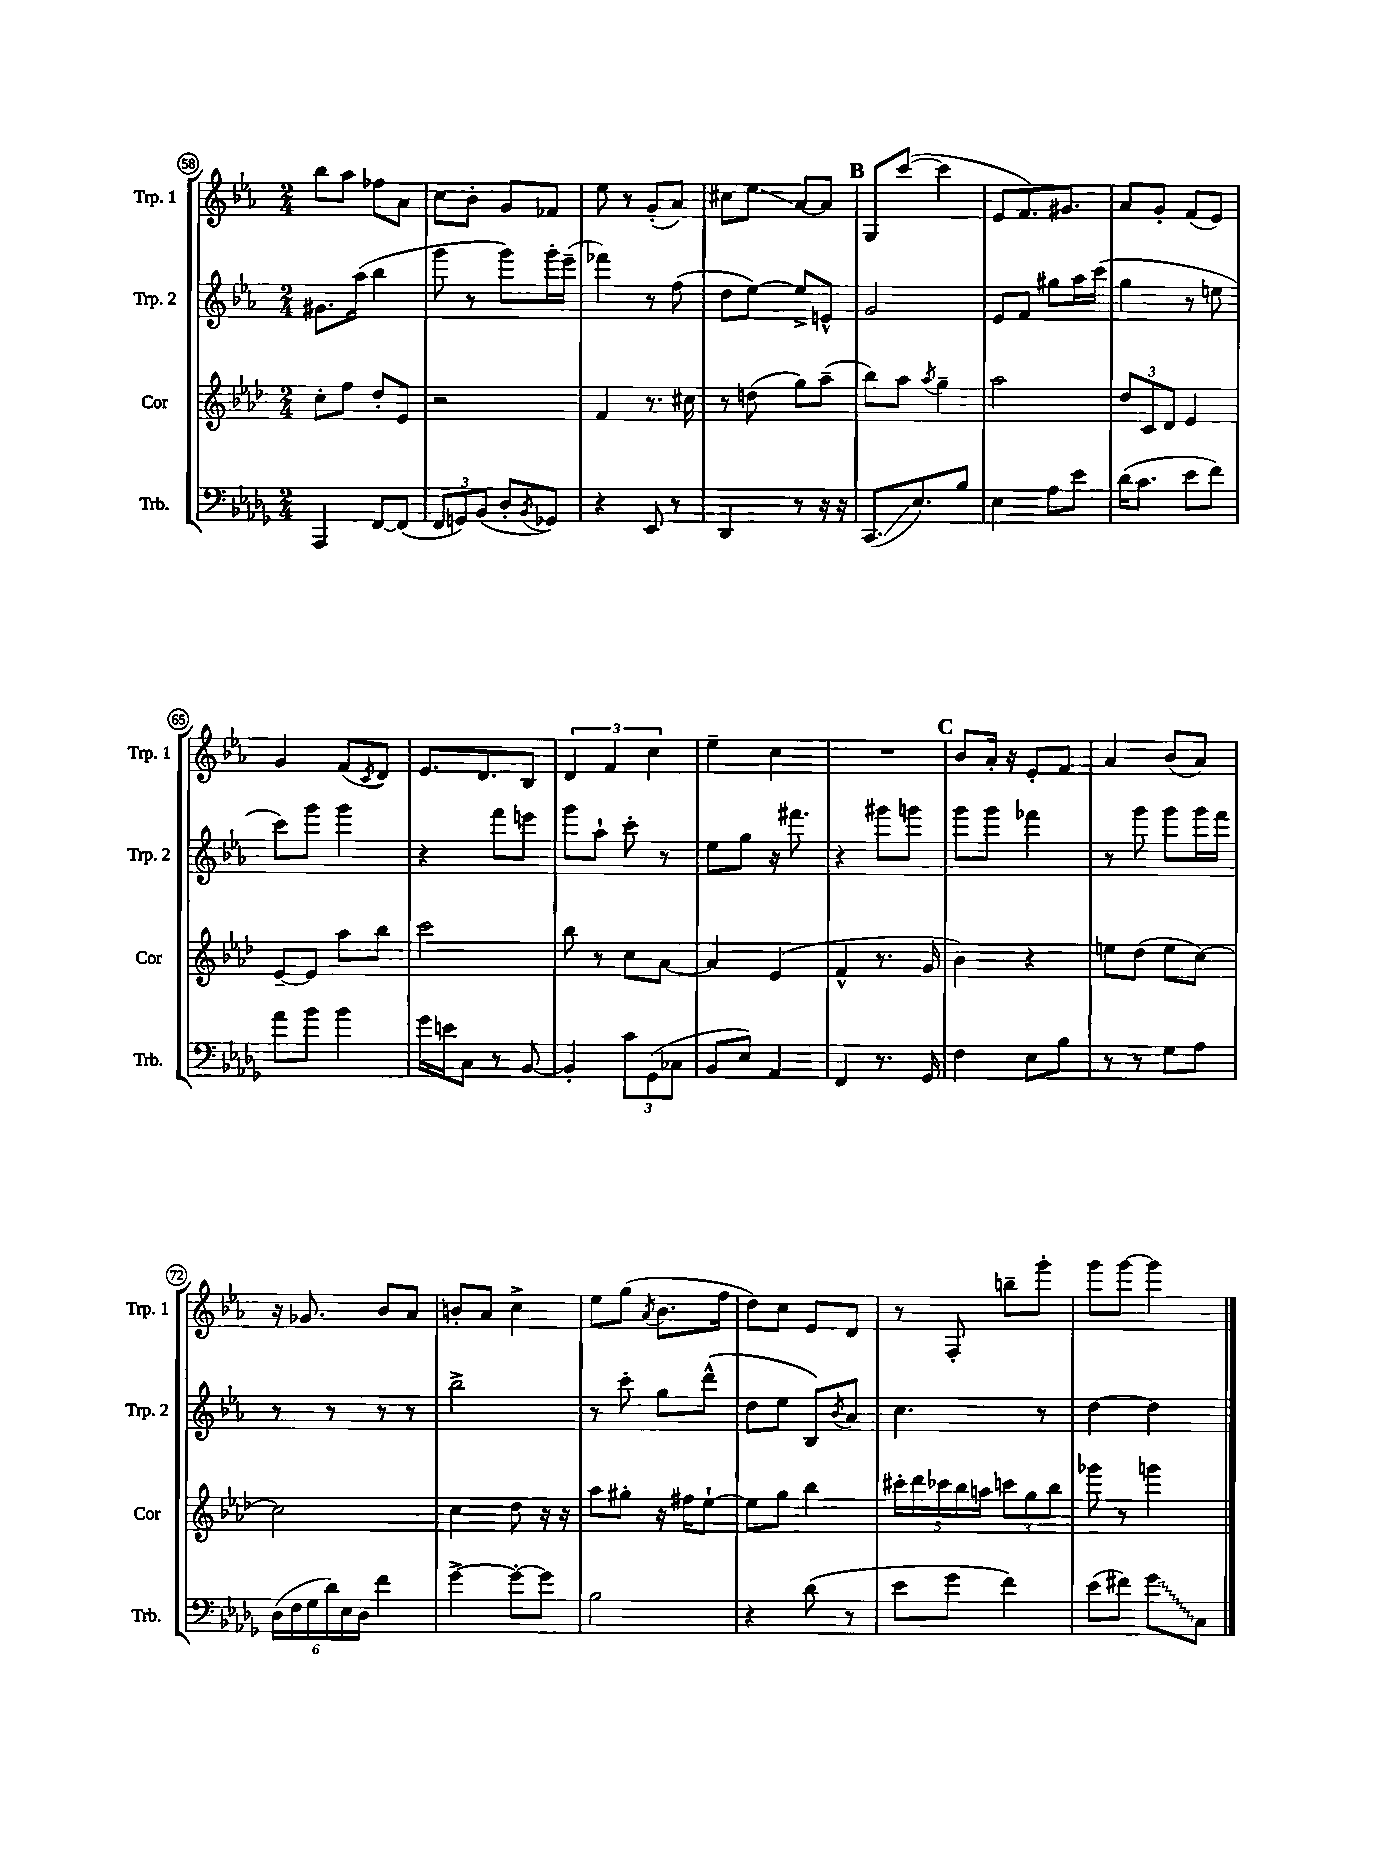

**kern	**kern	**kern	**kern
*staff4	*staff3	*staff2	*staff1
*clefF4	*clefG2	*clefG2	*clefG2
*k[b-e-a-d-g-]	*k[b-e-a-d-]	*k[b-e-a-]	*k[b-e-a-]
*M2/4	*M2/4	*M2/4	*M2/4
4AAA-/	8cc'\L	8.g#\L	8bb-\L
.	8ff\J	.	8aa-\J
.	.	(16aa-\Jk	.
[8FF/L	8dd-'/L	4bb-\	8ff-\L
(8FF/]J	8e-/J	.	8a-\J
=	=	=	=
12FF/L	2r	8ggg\	8cc\L
12GG/)	.	.	.
.	.	8r	8b-'\J
(12BB-/J	.	.	.
8D-'/L	.	8ggg\L)	8g/L
8qBB-/	.	.	.
8GG-/J)	.	16ggg'\L	8f-/J
.	.	(16eee-~\JJ	.
=	=	=	=
4r	4f/	4fff-\)	8ee-\
.	.	.	8r
8EE-/	8.r	8r	(8g'/L
8r	.	(8ff\	8a-/J)
.	16cc#\	.	.
=	=	=	=
4DD-/	8r	8dd\L	8cc#\L
.	(8dd\	[8ee-\J)	8ee-\J
8r	8gg\L)	8ee-^/]L	[8a-/L
16r	(8aa-~\J	8e^^/J	8a-/]J
16r	.	.	.
=	=	=	=
(8.CC/L	8bb-\L)	2g/	8G/L
.	8aa-\J	.	([8ccc/J
8.E-/)	.	.	.
.	8qaa-/	.	.
.	4gg~\	.	4ccc\]
8B-/J	.	.	.
=	=	=	=
4E-\	2aa-\	8e-/L	8e-/L
.	.	8f/J	8.f/)
8A-\L	.	8gg#\L	.
.	.	.	8.g#/J
8e-\J	.	16aa-\L	.
.	.	(16ccc\JJ	.
=	=	=	=
(16d-\LK	12dd-/L	4gg\	8a-/L
8.c\J	.	.	.
.	12c/	.	.
.	.	.	8g'/J
.	12d-/J	.	.
8e-\L	4e-/	8r	(8f/L
8f\J)	.	8ee\	8e-/J)
=	=	=	=
8a-\L	[8e-~/L	8ccc\L)	4g/
8b-\J	8e-/]J	8ggg\J	.
4b-\	8aa-\L	4ggg\	(8f/L
.	.	.	8qc/
.	8bb-\J	.	8d/J)
=	=	=	=
16g-\LL	2ccc\	4r	8.e-/L
16e\J	.	.	.
8C\J	.	.	.
.	.	.	8.d/
8r	.	8fff\L	.
[8BB-/	.	8eee\J	8B-/J
=	=	=	=
4BB-'/]	8bb-\	8ggg\L	6d/
.	8r	8aa-`\J	.
.	.	.	6f/
12c\L	8cc\L	8ccc'\	.
(12GG-\	.	.	6cc\
.	[8a-\J	8r	.
12C-\J	.	.	.
=	=	=	=
8BB-/L	4a-/]	8ee-\L	4ee-~\
8E-/J)	.	8gg\J	.
4AA-/	(4e-/	16r	4cc\
.	.	8.fff#\	.
=	=	=	=
4FF/	4f^^/	4r	2r
8.r	8.r	8ggg#\L	.
.	.	8ggg\J	.
16GG-/	16g/	.	.
=	=	=	=
4F\	4b-\)	8ggg\L	8b-/L
.	.	8ggg\J	16a-'/Jk
.	.	.	16r
8E-\L	4r	4fff-\	8e-'/L
8B-\J	.	.	8f/J
=	=	=	=
8r	8ee\L	8r	4a-/
8r	(8dd-\J	8ggg\	.
8G-\L	8ee\L	8ggg\L	(8b-/L
8A-\J	[8cc\J)	16ggg\L	8a-/J)
.	.	16fff\JJ	.
=	=	=	=
(24D-\LL	2cc\]	8r	16r
24F\	.	.	.
.	.	.	8.g-/
24G-\	.	.	.
24d-\)	.	8r	.
24E-\	.	.	.
24D-\JJ	.	.	.
4f\	.	8r	8b-/L
.	.	8r	8a-/J
=	=	=	=
[4g-^\	4cc\	2bb-^\	8b'/L
.	.	.	8a-/J
8g-'\_L	8dd-\	.	4cc^\
8g-\]J	16r	.	.
.	16r	.	.
=	=	=	=
2B-\	8aa-\L	8r	8ee-\L
.	8gg#'\J	8ccc'\	(8gg\J
.	.	.	8qa-/
.	16r	8gg\L	8.b-\L
.	16ff#\LK	.	.
.	[8ee-`\J	(8ddd^^\J	.
.	.	.	16ff\Jk
=	=	=	=
4r	8ee-\]L	8dd\L	8dd\L)
.	8gg\J	8ee-\J	8cc\J
(8d-\	4bb-\	8B-/L)	8e-/L
.	.	8qb-/	.
8r	.	8a-/J	8d/J
=	=	=	=
8e-\L	20ccc#'\LL	4.cc\	8r
.	20ddd-\	.	.
.	20ccc-\	.	.
8g-\J	.	.	8F'/
.	20bb-\	.	.
.	20aa\JJ	.	.
4f\)	12ccc\L	.	8bb~\L
.	12gg\	.	.
.	.	8r	8ggg'\J
.	12bb-\J	.	.
=	=	=	=
(8e-\L	8ggg-\	[4dd\	8ggg\L
8f#\J)	8r	.	[8ggg\J
8g-\L	4ggg\	4dd\]	4ggg\]
8C\J	.	.	.
==	==	==	==
*-	*-	*-	*-
